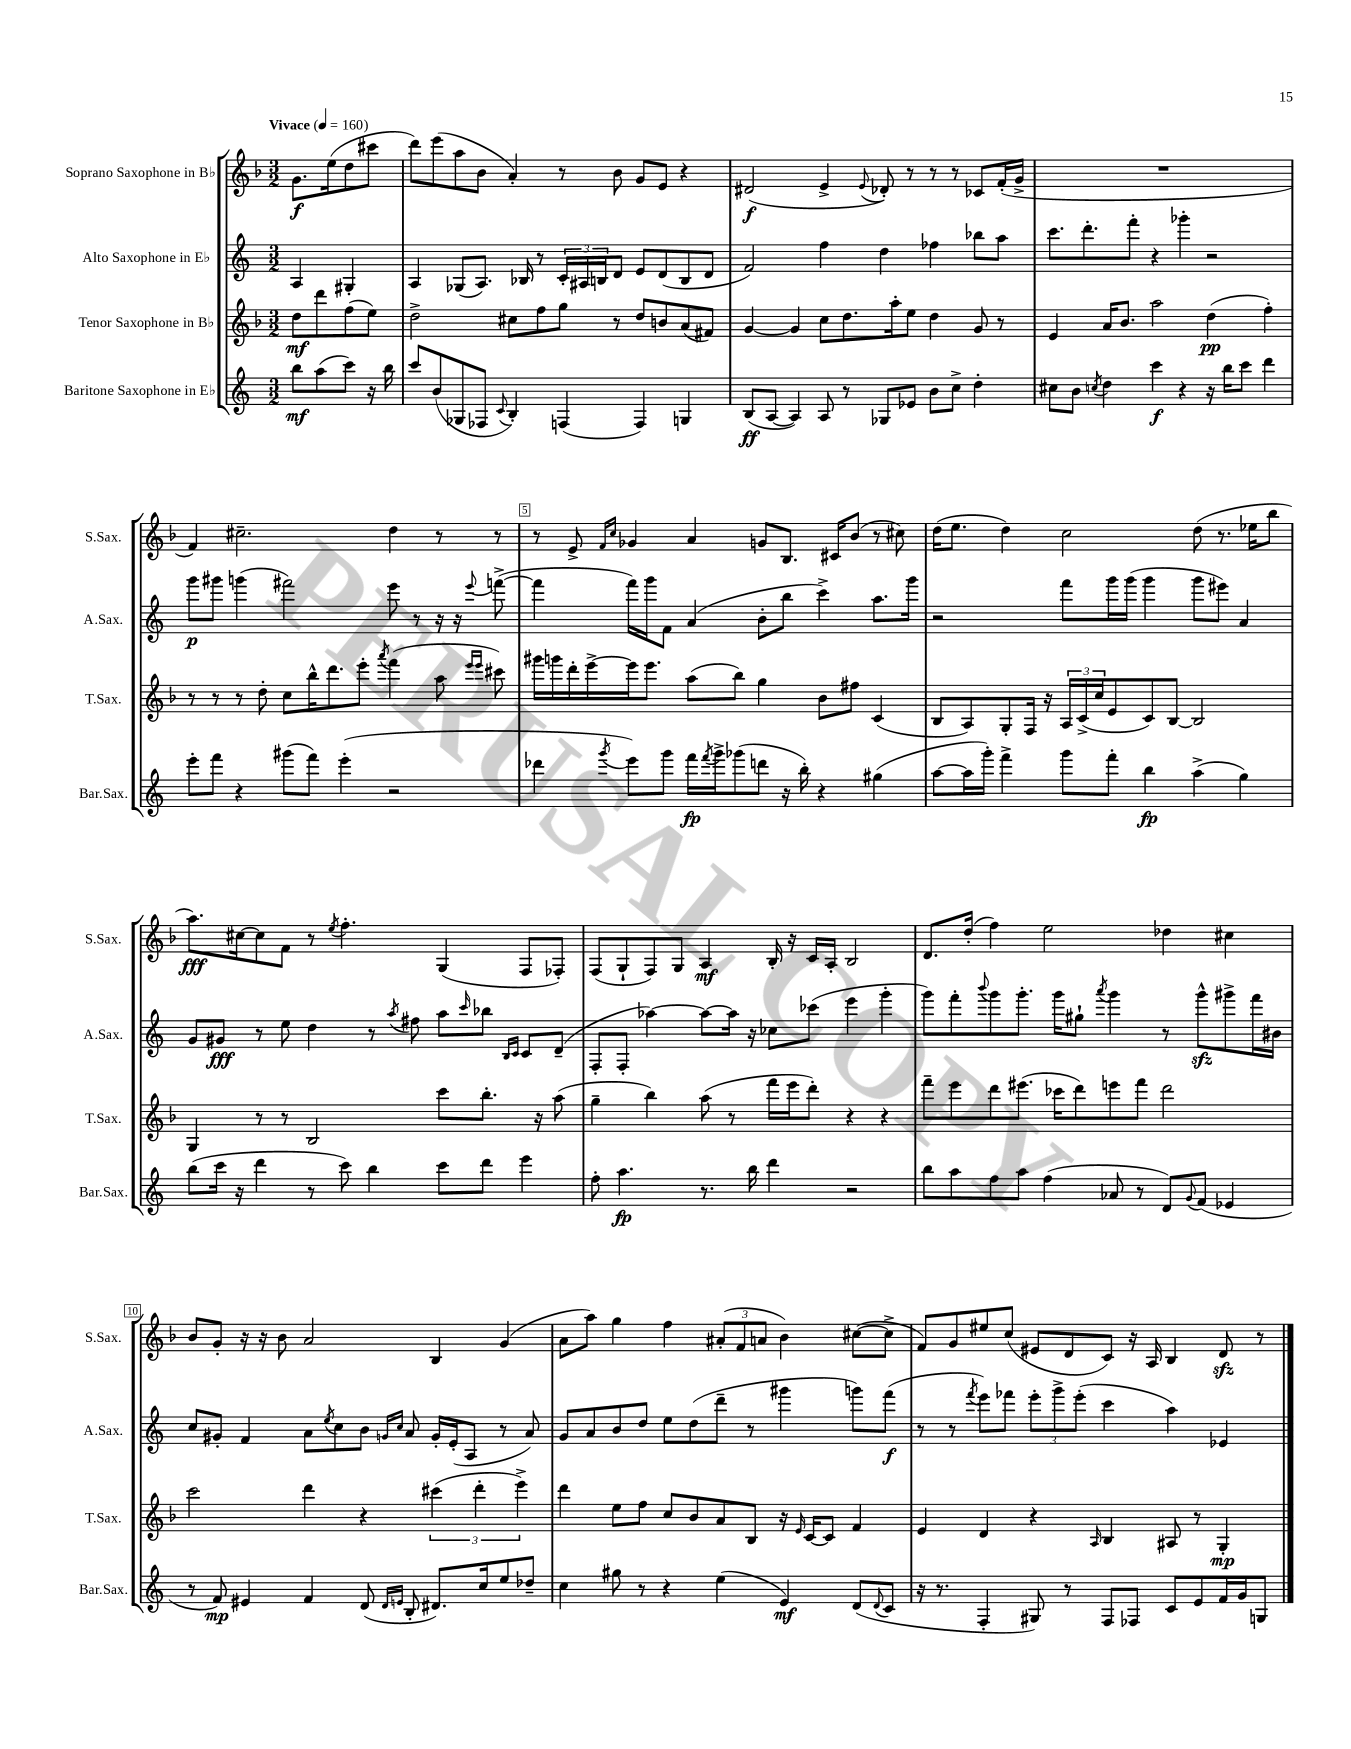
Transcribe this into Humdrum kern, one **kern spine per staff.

**kern	**kern	**kern	**kern
*staff4	*staff3	*staff2	*staff1
*clefG2	*clefG2	*clefG2	*clefG2
*k[]	*k[b-]	*k[]	*k[b-]
*M3/2	*M3/2	*M3/2	*M3/2
*MM160	*MM160	*MM160	*MM160
8bb\L	8dd\L	4A/	8.g\L
(8aa\	8ddd\	.	.
.	.	.	(16ee\k
8ccc\J)	(8ff\	4G#'/	8dd\
16r	8ee\J)	.	8ccc#\J
16bb\	.	.	.
=	=	=	=
8ccc/L	2dd^\	4A/	8ddd\L)
(8b/	.	.	(8eee\
8G-/	.	(8G-/L	8aa\
8F-/J	.	8.A/J)	8b-\J
8qqc/	.	.	.
4B'/)	8cc#\L	.	4a'/)
.	.	16B-/	.
.	8ff\	8r	.
(4F/	8gg\J	24c'/LL	8r
.	.	24A#/	.
.	.	24B/J	.
.	8r	8d/J	8b-\
4F/)	8dd/L	8e/L	8g/L
.	8b/	(8d/	8e/J
4G/	(8a/	8B/	4r
.	8f#/J)	8d/J	.
=	=	=	=
(8B/L	[4g/	2f/)	(2d#/
[8A/J	.	.	.
4A/])	4g/]	.	.
8A/	8cc\L	4ff\	4e^/
8r	8.dd\	.	.
.	.	.	8qqe/
8G-/L	.	4dd\	8d-'/)
.	16aa'\k	.	.
8e-/J	8ee\J	.	8r
8b\L	4dd\	4ff-\	8r
8cc^\J	.	.	8r
4dd'\	8g/	8bb-\L	8c-/L
.	8r	8aa\J	(16f'/L
.	.	.	16g^/JJ
=	=	=	=
8cc#\L	4e/	8.ccc\L	1.r
8b\J	.	.	.
.	.	8.ddd'\	.
8qcc/	.	.	.
4dd\	16a/LK	.	.
.	8.b-/J	.	.
.	.	8fff'\J	.
4ccc\	2aa\	4r	.
4r	.	4ggg-'\	.
16r	(4dd\	2r	.
16bb\LK	.	.	.
8ccc\J	.	.	.
4ddd\	4ff'\)	.	.
=	=	=	=
8eee'\L	8r	8ggg\L	4f/)
8fff\J	8r	8ggg#\J	.
4r	8r	(4ggg\	2.cc#~\
.	8dd'\	.	.
(8ggg#\L	8cc\L	2fff#\)	.
8fff\J)	16bb-^^\K	.	.
.	8.ddd\	.	.
(4eee'\	.	.	.
.	8eee'\J	.	.
.	8qaaa/	.	.
2r	(4fff\	8eee\	4dd\
.	.	8r	.
.	8aa\	16r	8r
.	.	16r	.
.	16qqeee/LL	.	.
.	16qqeee/JJ	8qqeee/	.
.	8ccc#\)	([8fff^\	8r
=	=	=	=
4ddd-\	16ggg#\LL	4fff\]	8r
.	16ggg\	.	.
.	16ddd'\	.	8e^/
.	[16eee^\	.	.
.	.	.	16qqf/LL
8qggg/	.	.	16qqcc/JJ
8eee\L)	16eee\]J	16fff\LL)	4g-/
.	8.eee\J	16ggg\J	.
8ggg\J	.	8f\J	.
16fff\LL	(8aa\L	(4a/	4a/
8qfff/	.	.	.
16ggg^\J	.	.	.
(8ggg-\	8bb-\J)	.	.
8ddd\J	4gg\	8b'\L	8g/L
16r	.	8bb\J	8.B-/J
16bb'\)	.	.	.
4r	8b-\L	4ccc^\)	.
.	.	.	16c#/LK
.	8ff#\J	.	(8b-/J
(4gg#\	(4c/	8.aa\L	8r
.	.	.	8cc#\)
.	.	16ggg\Jk	.
=	=	=	=
[8aa\L	8B-/L	2r	(16dd\LK
.	.	.	8.ee\J
16aa\]L	8A/)	.	.
16ggg'\JJ)	.	.	.
4fff^\	8G'/	.	4dd\)
.	16F/Jk	.	.
.	16r	.	.
8ggg\L	24A/LL	8fff\L	2cc\
.	(24c^/	.	.
.	24cc/J	.	.
8fff'\J	8e/	16ggg\L	.
.	.	(16ggg\JJ	.
4bb\	8c/)	4ggg\	.
.	[8B-/J	.	.
(4aa^\	2B-/]	8ggg\L	(8dd\
.	.	8eee#\J)	8.r
4gg\)	.	4a/	.
.	.	.	16ee-\LK
.	.	.	8bb-\J
=	=	=	=
(8bb\L	4G/	8g/L	8.aa\L)
16ccc\Jk	.	8g#/J	.
16r	.	.	[16cc#\k
4ddd\	8r	8r	8cc#\]
.	8r	8ee\	8f\J
8r	2B-/	4dd\	8r
.	.	.	8qee/
8ccc\)	.	.	4.ff'\
4bb\	.	8r	.
.	.	8qaa/	.
.	.	8ff#\	.
8ccc\L	8ccc\L	8aa\L	(4G/
.	.	16qqccc/	.
8ddd\J	8.bb-'\J	8bb-\J	.
.	.	16qqB/LL	.
.	.	16qqc/JJ	.
4eee\	.	8c/L	8F/L
.	16r	.	.
.	(8aa\	(8d~/J	8F-'/J)
=	=	=	=
8ff'\	4gg~\	8F'/L	(8F/L
4.aa\	.	8F'/J	8G`/
.	4bb-\)	[4aa-\)	8F/)
.	.	.	8G/J
8.r	(8aa\	8aa-\_L	4A/
.	8r	16aa-\]Jk	.
16bb\	.	16r	.
4ddd\	16fff\LL	8cc-\L	16B-'/
.	16eee\J	.	16r
.	8ddd'\J)	(8ccc-\J	16c/LL
.	.	.	16A'/JJ
2r	4r	4eee\	2B-/
.	4r	4ggg'\	.
=	=	=	=
8bb\L	8fff~\L	8ggg\L)	8.d/L
8aa\	8eee\	8fff'\	.
.	.	.	(16dd'/Jk
.	.	8qqbbb/	.
8ff\	8ddd\	8ggg\	4ff\)
8aa\J	(8.eee#\J	8.ggg'\J	.
(4ff\	.	.	2ee\
.	16ccc-\LK	16ggg\LK	.
.	8ddd\)	8gg#`\J	.
.	.	8qaaa/	.
8a-/	8eee\	4ggg\	.
8r	8fff\J	.	.
8d/L)	2ddd\	8r	4dd-\
8qqg/	.	.	.
(8f/J	.	8ggg^^\L	.
4e-/	.	8ggg#^\	4cc#\
.	.	16fff\L	.
.	.	16b#\JJ	.
=	=	=	=
8r	2ccc\	8cc/L	8b-/L
8f/)	.	8g#'/J	8g'/J
4e#/	.	4f/	16r
.	.	.	16r
.	.	.	8b-\
4f/	4ddd\	8a\L	2a/
.	.	8qee/	.
.	.	8cc\	.
(8d/	4r	8b\J	.
16qqd/LL	.	16qqg/LL	.
16qqe/JJ	.	16qqcc/JJ	.
8B'/	.	8a/	.
8.d#/L)	(6ccc#\	16g'/LL	4B-/
.	.	(16e'/J	.
.	.	8A/J	.
.	6ddd'\	.	.
16cc/k	.	.	.
8ee/	.	8r	(4g/
.	6eee^\)	.	.
8dd-~/J	.	8a/)	.
=	=	=	=
4cc\	4ddd\	8g/L	8a\L
.	.	8a/	8aa\J)
8gg#\	8ee\L	8b/	4gg\
8r	8ff\J	8dd/J	.
4r	8cc/L	8ee\L	4ff\
.	8b-/	(8dd\	.
(4ee\	8a/	8ddd~\J	(12a#'/L
.	.	.	12f/
.	8B-/J	8r	.
.	.	.	12a/J
4e/)	16r	4ggg#\	4b-\)
.	16qqe/	.	.
.	[16c/LK	.	.
.	8c/]J	.	.
(8d/L	4f/	8ggg\L)	([8cc#\L
8qqd/	.	.	.
8c/J	.	(8fff\J	8cc#^\]J
=	=	=	=
16r	4e/	8r	8f/L)
8.r	.	.	.
.	.	8r	8g/
.	.	8qfff/	.
4F'/	4d/	8eee\L)	8ee#/
.	.	8fff-\J	(8cc/J
8G#/)	4r	12eee'\L	8e#/L
.	.	12ggg^\	.
8r	.	.	8d/
.	.	(12eee'\J	.
.	16qqA/	.	.
8F/L	4B-/	4ccc\	8c/J)
8F-/J	.	.	16r
.	.	.	16A/
8c/L	8A#/	4aa\)	4B-/
8e/	8r	.	.
16f/L	4G'/	4e-/	8d/
16g/J	.	.	.
8G/J	.	.	8r
==	==	==	==
*-	*-	*-	*-
